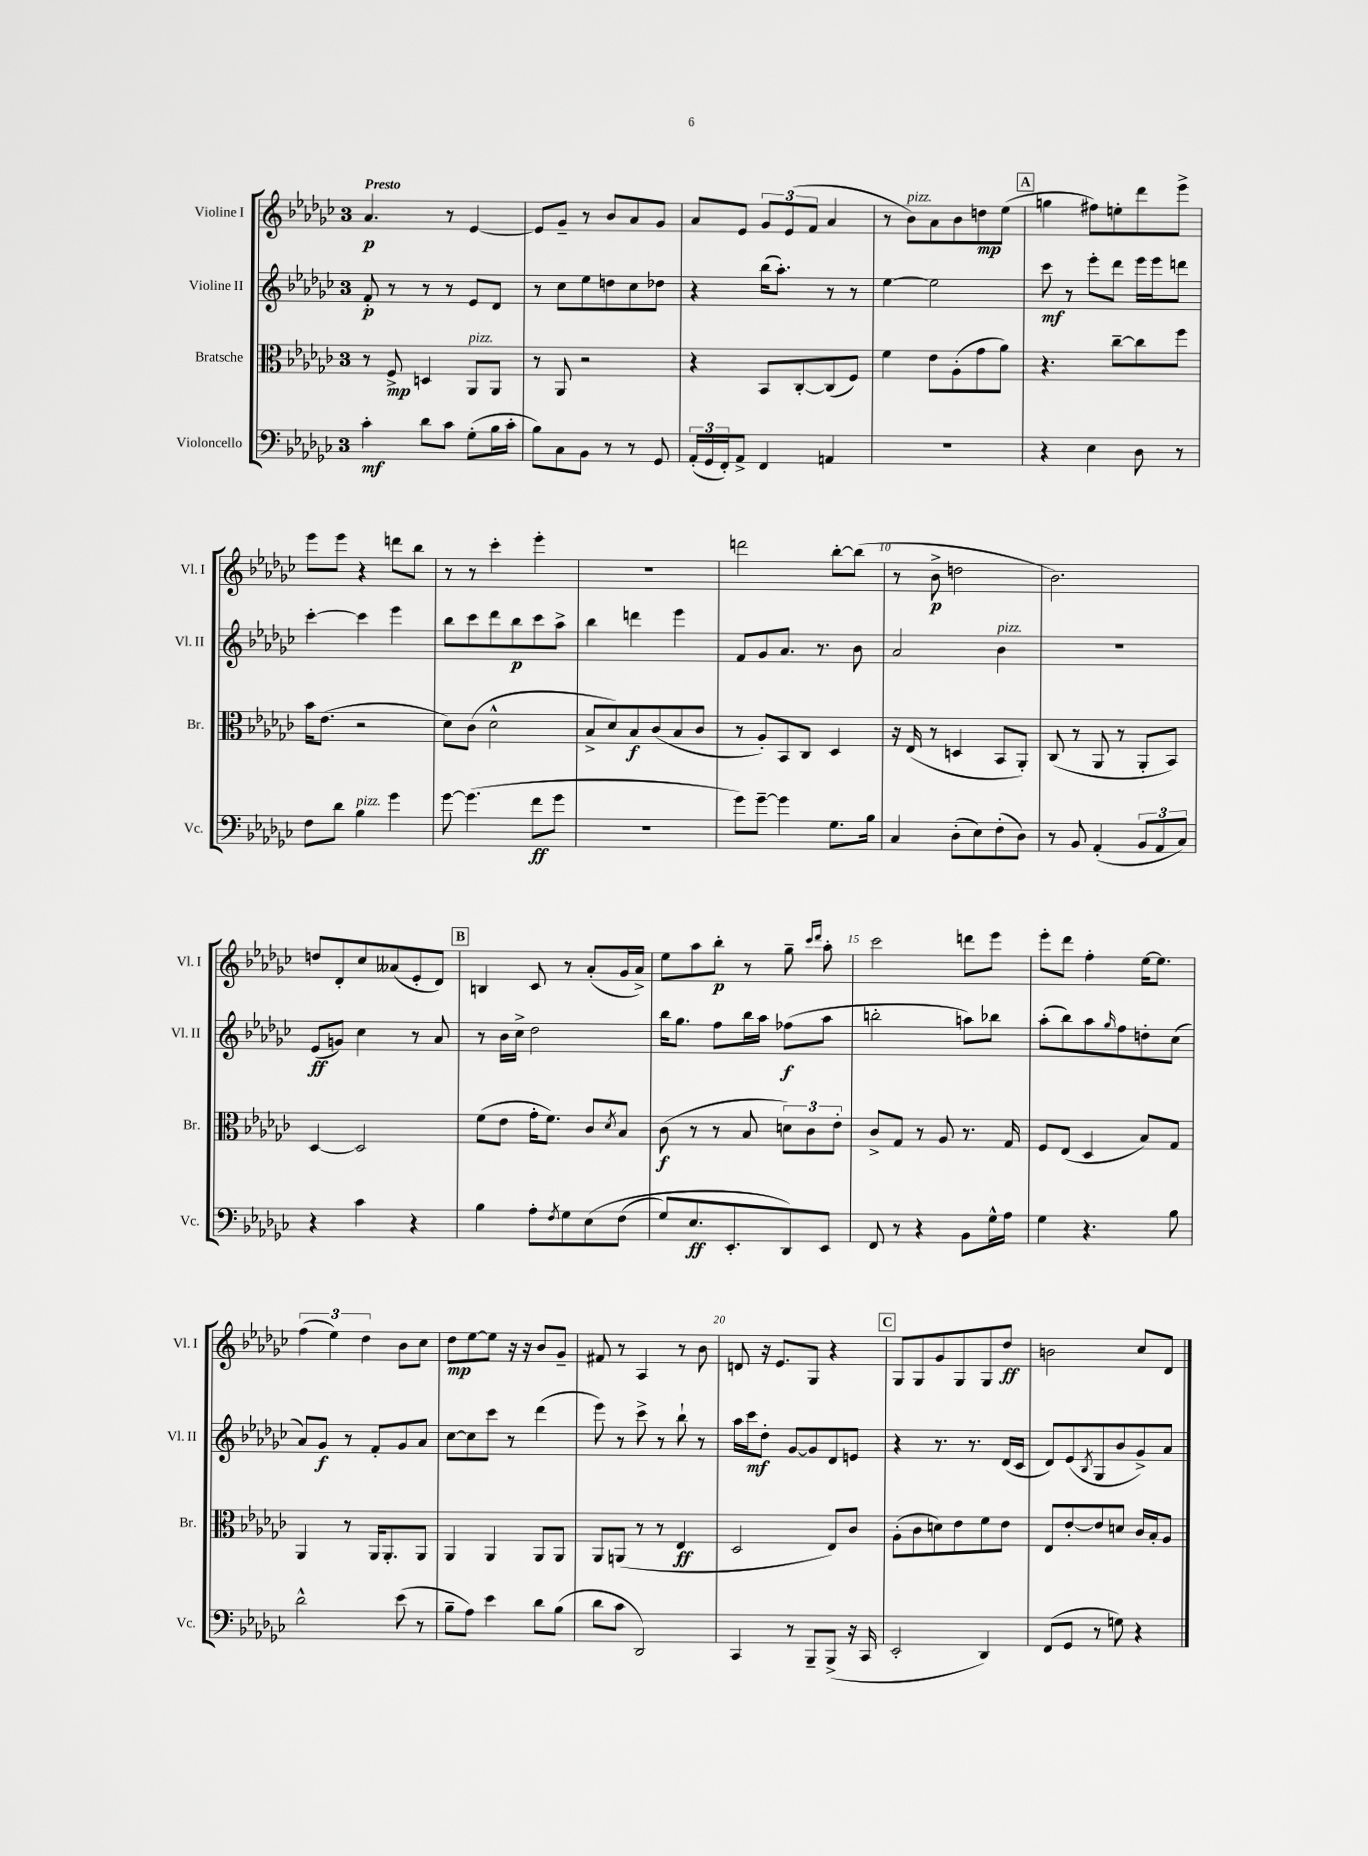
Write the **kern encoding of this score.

**kern	**dynam	**kern	**dynam	**kern	**dynam	**kern	**dynam
*part4	*part4	*part3	*part3	*part2	*part2	*part1	*part1
*staff4	*staff4	*staff3	*staff3	*staff2	*staff2	*staff1	*staff1
*I"Violoncello	*	*I"Bratsche	*	*I"Violine II	*	*I"Violine I	*
*I'Vc.	*	*I'Br.	*	*I'Vl. II	*	*I'Vl. I	*
*clefF4	*	*clefC3	*	*clefG2	*	*clefG2	*
*k[b-e-a-d-g-c-]	*	*k[b-e-a-d-g-c-]	*	*k[b-e-a-d-g-c-]	*	*k[b-e-a-d-g-c-]	*
*M3/4	*	*M3/4	*	*M3/4	*	*M3/4	*
=1	=1	=1	=1	=1	=1	=1	=1
!	!	!	!	!	!	!LO:TX:a:B:t=Presto	!
4c-'\	mf	8r	.	8f'/	p	4.a-/	p
.	.	8F^/	mp	8r	.	.	.
8d-\L	.	4Dn/	.	8r	.	.	.
8c-\J	.	.	.	8r	.	8r	.
!	!	!LO:TX:a:i:t=pizz.	!	!	!	!	!
(8G-'\L	.	8AA-/L	.	8e-/L	.	[4e-/	.
16B-\L	.	8AA-/J	.	8d-/J	.	.	.
16c-'\JJ	.	.	.	.	.	.	.
=2	=2	=2	=2	=2	=2	=2	=2
8B-\L)	.	8r	.	8r	.	8e-/L]	.
8C-\	.	8AA-/	.	8cc-\L	.	8g-~/J	.
8BB-\J	.	2r	.	8ee-\	.	8r	.
8r	.	.	.	8ddn\	.	8b-/L	.
8r	.	.	.	8cc-\	.	8a-/	.
8GG-/	.	.	.	8dd-X\J	.	8g-/J	.
=3	=3	=3	=3	=3	=3	=3	=3
(24AA-'/LL	.	4r	.	4r	.	8a-/L	.
24GG-/	.	.	.	.	.	.	.
24FF'/J)	.	.	.	.	.	.	.
8AA-^/J	.	.	.	.	.	8e-/J	.
4FF/	.	8BB-/L	.	(16bb-\KL	.	12g-/L	.
.	.	.	.	8.aa-'\J)	.	.	.
.	.	.	.	.	.	(12e-/	.
.	.	[8C-'/	.	.	.	.	.
.	.	.	.	.	.	12f/J	.
4AAn/	.	(8C-/]	.	8r	.	4a-/	.
.	.	8F/J)	.	8r	.	.	.
=4	=4	=4	=4	=4	=4	=4	=4
2.r	.	4f\	.	[4ee-\	.	8r	.
!	!	!	!	!	!	!LO:TX:a:i:t=pizz.	!
.	.	.	.	.	.	8b-\L)	.
.	.	8e-\L	.	2ee-\]	.	8a-\	.
.	.	(8A-'\	.	.	.	8b-\	.
.	.	8g-\	.	.	.	8ddn\	mp
.	.	8a-\J)	.	.	.	(8ee-\J	.
!!LO:REH:place=s1:t=A
=5	=5	=5	=5	=5	=5	=5	=5
4r	.	4.r	.	8ccc-\	mf	4ggn\	.
.	.	.	.	8r	.	.	.
4E-\	.	.	.	8eee-'\L	.	8ff#X\L)	.
.	.	[8cc-~\L	.	8ddd-\J	.	8een'\	.
8D-\	.	8cc-\]	.	16eee-\LL	.	8ddd-\	.
.	.	.	.	16eee-\J	.	.	.
8r	.	8ff\J	.	8dddn\J	.	8eee-^\J	.
!!LO:LB:g=z
=6	=6	=6	=6	=6	=6	=6	=6
8F\L	.	16b-\KL	.	[4ccc-'\	.	8eee-\L	.
.	.	(8.e-\J	.	.	.	.	.
8d-\J	.	.	.	.	.	8eee-\J	.
!LO:TX:a:i:t=pizz.	!	!	!	!	!	!	!
4B-\	.	2r	.	4ccc-\]	.	4r	.
4g-\	.	.	.	4eee-\	.	8dddn\L	.
.	.	.	.	.	.	8bb-\J	.
=7	=7	=7	=7	=7	=7	=7	=7
[8g-\	.	8d-\L)	.	8bb-\L	.	8r	.
(4.g-\]	.	(8c-\J	.	8ccc-\	.	8r	.
.	.	2d-^^\	.	8ddd-\	.	4ccc-'\	.
.	.	.	.	8bb-\	p	.	.
8f\L	ff	.	.	8ccc-\	.	4eee-'\	.
8g-\J	.	.	.	8aa-^\J	.	.	.
=8	=8	=8	=8	=8	=8	=8	=8
2.r	.	8B-^/L	.	4bb-\	.	2.r	.
.	.	8d-/)	.	.	.	.	.
.	.	8B-/	f	4dddn\	.	.	.
.	.	(8c-/	.	.	.	.	.
.	.	8B-/	.	4eee-\	.	.	.
.	.	8c-/J	.	.	.	.	.
=9	=9	=9	=9	=9	=9	=9	=9
8g-\L)	.	8r	.	8f/L	.	2dddn\	.
[8g-~\J	.	8A-'/L)	.	8g-/	.	.	.
4g-\]	.	8BB-/	.	8.a-/J	.	.	.
.	.	8C-/J	.	.	.	.	.
.	.	.	.	8.r	.	.	.
8.G-\L	.	4D-/	.	.	.	[8bb-'\L	.
.	.	.	.	8b-\	.	(8bb-\J]	.
16B-\Jk	.	.	.	.	.	.	.
=10	=10	=10	=10	=10	=10	=10	=10
4C-/	.	16r	.	2a-/	.	8r	.
.	.	(16E-/	.	.	.	.	.
.	.	8r	.	.	.	8b-^\	p
(8D-'\L	.	4Dn/	.	.	.	2ddn\	.
8E-\)	.	.	.	.	.	.	.
!	!	!	!	!LO:TX:a:i:t=pizz.	!	!	!
(8F'\	.	8BB-/L	.	4b-\	.	.	.
8D-\J)	.	8AA-'/J)	.	.	.	.	.
=11	=11	=11	=11	=11	=11	=11	=11
8r	.	(8C-/	.	2.r	.	2.b-\)	.
8BB-/	.	8r	.	.	.	.	.
(4AA-'/	.	8AA-/	.	.	.	.	.
.	.	8r	.	.	.	.	.
12BB-/L	.	8AA-'/L	.	.	.	.	.
12AA-/	.	.	.	.	.	.	.
.	.	8BB-/J)	.	.	.	.	.
12C-/J)	.	.	.	.	.	.	.
!!LO:LB:g=z
=12	=12	=12	=12	=12	=12	=12	=12
4r	.	[4D-/	.	(8e-/L	ff	8ddn/L	.
.	.	.	.	8gn/J)	.	8d-'/	.
4c-\	.	2D-/]	.	4cc-\	.	8cc-/	.
.	.	.	.	.	.	(8a--X/	.
4r	.	.	.	8r	.	8e-'/	.
.	.	.	.	8a-/	.	8d-/J)	.
!!LO:REH:place=s1:t=B
=13	=13	=13	=13	=13	=13	=13	=13
4B-\	.	(8f\L	.	8r	.	4Bn/	.
.	.	8e-\J	.	16b-\LL	.	.	.
.	.	.	.	16cc-^\JJ	.	.	.
8A-'\L	.	16g-'\KL	.	2dd-\	.	8c-/	.
.	.	8.f\J)	.	.	.	.	.
8qF/	.	.	.	.	.	.	.
8G-\	.	.	.	.	.	8r	.
(8E-\	.	8c-/L	.	.	.	(8a-'/L	.
.	.	8qd-/	.	.	.	.	.
(8F\J	.	8B-/J	.	.	.	16g-/L	.
.	.	.	.	.	.	16a-^/JJ)	.
=14	=14	=14	=14	=14	=14	=14	=14
8G-/L)	.	(8c-\	f	16bb-\KL	.	8ee-\L	.
.	.	.	.	8.gg-\J	.	.	.
8.E-/	ff	8r	.	.	.	8aa-\	.
.	.	8r	.	8ff\L	.	8bb-'\J	p
8.EE-'/	.	.	.	.	.	.	.
.	.	8B-/	.	16bb-\L	.	8r	.
.	.	.	.	16aa-\JJ	.	.	.
8DD-/)	.	12dn\L)	.	(8ff-X\L	f	8gg-~\	.
.	.	12c-\	.	.	.	.	.
.	.	.	.	.	.	16qqccc-/LL	.
.	.	.	.	.	.	16qqddd-/JJ	.
8EE-/J	.	.	.	8aa-\J	.	8aa-'\	.
.	.	12e-'\J	.	.	.	.	.
=15	=15	=15	=15	=15	=15	=15	=15
8FF/	.	8c-^/L	.	2bbn'\	.	2ccc-\	.
8r	.	8G-/J	.	.	.	.	.
4r	.	8r	.	.	.	.	.
.	.	8A-/	.	.	.	.	.
8BB-\L	.	8.r	.	8aan\L)	.	8dddn\L	.
16G-^^\L	.	.	.	8bb-X\J	.	8eee-\J	.
16A-\JJ	.	16G-/	.	.	.	.	.
=16	=16	=16	=16	=16	=16	=16	=16
4G-\	.	8F/L	.	(8aa-'\L	.	8eee-'\L	.
.	.	(8E-/J	.	8bb-\)	.	8ddd-\J	.
4.r	.	4D-/	.	8aa-\	.	4ff'\	.
.	.	.	.	16qqgg-/	.	.	.
.	.	.	.	8ff\	.	.	.
.	.	8B-/L)	.	8ddn'\	.	[16ee-\KL	.
.	.	.	.	.	.	8.ee-\J]	.
8B-\	.	8G-/J	.	(8cc-\J	.	.	.
!!LO:LB:g=z
=17	=17	=17	=17	=17	=17	=17	=17
2d-^^\	.	4AA-/	.	8a-/L)	.	(6ff\	.
.	.	.	.	8g-/J	f	.	.
.	.	.	.	.	.	6ee-\)	.
.	.	8r	.	8r	.	.	.
.	.	.	.	.	.	6dd-\	.
.	.	16AA-/KL	.	8f'/L	.	.	.
.	.	8.AA-'/	.	.	.	.	.
(8e-\	.	.	.	8g-/	.	8b-\L	.
8r	.	8AA-/J	.	8a-/J	.	8cc-\J	.
=18	=18	=18	=18	=18	=18	=18	=18
8B-~\L	.	4AA-/	.	[8cc-\L	.	8dd-\L	mp
8A-\J)	.	.	.	8cc-\]	.	[8ee-\	.
4e-\	.	4AA-/	.	8ccc-\J	.	8ee-\J]	.
.	.	.	.	8r	.	16r	.
.	.	.	.	.	.	16r	.
8d-\L	.	8AA-/L	.	(4ddd-\	.	8b-/L	.
(8B-\J	.	8AA-/J	.	.	.	8g-~/J	.
=19	=19	=19	=19	=19	=19	=19	=19
8d-\L	.	8AA-/L	.	8eee-\)	.	8f#X/	.
8c-\J	.	(8AAn/J	.	8r	.	8r	.
2DD-/)	.	8r	.	8ccc-^\	.	4A-/	.
.	.	8r	.	8r	.	.	.
.	.	4E-/	ff	8bb-`\	.	8r	.
.	.	.	.	8r	.	8b-\	.
=20	=20	=20	=20	=20	=20	=20	=20
4CC-/	.	2D-/	.	16aa-\LL	.	8dn/	.
.	.	.	.	16ccc-\J	mf	.	.
.	.	.	.	8dd-'\J	.	16r	.
.	.	.	.	.	.	8.e-/L	.
8r	.	.	.	[8g-/L	.	.	.
8BBB-~/L	.	.	.	8g-/]	.	8G-/J	.
(8BBB-^/J	.	8E-/L)	.	8d-/	.	4r	.
16r	.	8c-/J	.	8en/J	.	.	.
16CC-/	.	.	.	.	.	.	.
!!LO:REH:place=s1:t=C
=21	=21	=21	=21	=21	=21	=21	=21
2EE-'/	.	(8A-'\L	.	4r	.	8G-/L	.
.	.	8c-\	.	.	.	8G-/	.
.	.	8dn\)	.	8.r	.	8g-/	.
.	.	8e-\	.	.	.	8G-/	.
.	.	.	.	8.r	.	.	.
4DD-/)	.	8f\	.	.	.	8G-/	.
.	.	8e-\J	.	(16d-/LL	.	8dd-/J	ff
.	.	.	.	16c-/JJ	.	.	.
=22	=22	=22	=22	=22	=22	=22	=22
(8FF/L	.	8E-/L	.	8d-/L)	.	2bn\	.
8GG-/J	.	[8e-'/	.	(8e-/	.	.	.
.	.	.	.	8qB-/	.	.	.
8r	.	8e-/]	.	8G-/	.	.	.
8Gn\)	.	8dn/J	.	8b-/	.	.	.
4r	.	16c-/LL	.	8g-^/)	.	8cc-/L	.
.	.	16B-'/J	.	.	.	.	.
.	.	8A-/J	.	8a-/J	.	8d-/J	.
==	==	==	==	==	==	==	==
*-	*-	*-	*-	*-	*-	*-	*-
